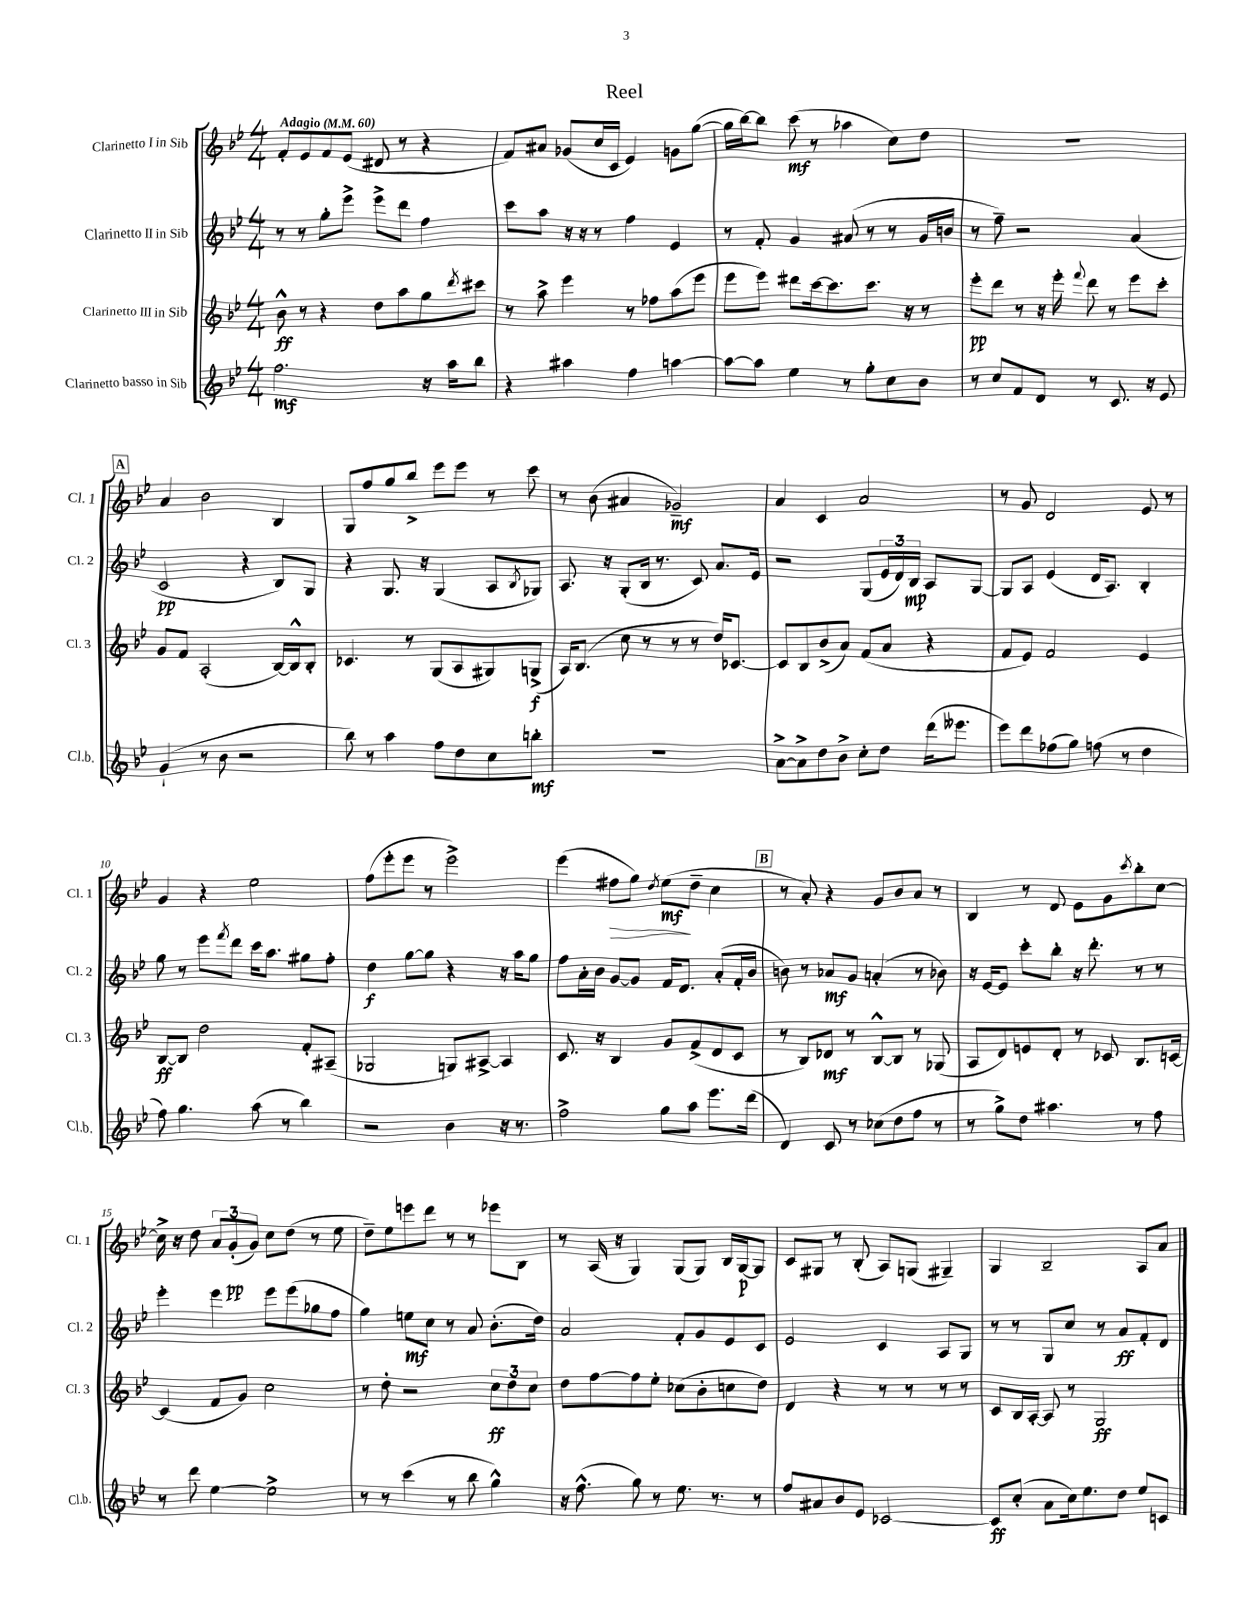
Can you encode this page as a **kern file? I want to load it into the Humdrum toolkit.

**kern	**kern	**kern	**kern
*staff4	*staff3	*staff2	*staff1
*clefG2	*clefG2	*clefG2	*clefG2
*k[b-e-]	*k[b-e-]	*k[b-e-]	*k[b-e-]
*M4/4	*M4/4	*M4/4	*M4/4
*MM60	*MM60	*MM60	*MM60
2.ff\	8b-^^\	8r	8f'/L
.	8r	8r	8e-/
.	4r	8gg'\L	8f/
.	.	8eee-^\J	(8e-/J
.	8dd\L	8eee-^\L	8d#/
.	8aa\	8ddd\J	8r
16r	8gg\	4ff\	4r
16aa\LK	.	.	.
.	8qddd/	.	.
8bb-\J	8ccc#\J	.	.
=	=	=	=
4r	8r	8ccc\L	8f/L)
.	8aa^\	8aa\J	8a#/J
4aa#\	4eee-\	16r	(8g-/L
.	.	16r	.
.	.	8r	16cc/L
.	.	.	16c/JJ
4ff\	8r	4ff\	4e-/)
.	8ff-\L	.	.
[4aa\	(8aa\	4e-/	8g\L
.	8eee-\J	.	([8gg\J
=	=	=	=
8aa\_L	8eee-\L	8r	16gg\]LL
.	.	.	[16bb-\J)
8aa\]J	8eee-\J)	8f'/	8bb-\]J
4ee-\	8ddd#\L	4g/	(8ccc\
.	[16ccc\k	.	8r
.	8.ccc\]	.	.
8r	.	(8a#/	4aa-\
8gg'\L	8.ccc\J	8r	.
8cc\	.	8r	8cc\L)
.	16r	.	.
8b-\J	8r	16g/LL	8dd\J
.	.	16b/JJ	.
=	=	=	=
8r	8eee-'\L	8r	1r
8cc/L	8ddd\J	8ff~\)	.
8f/	8r	2r	.
8d/J	16r	.	.
.	16eee-'\	.	.
.	8qqfff/	.	.
8r	8ddd\	.	.
8.c/	8r	.	.
.	8eee-\L	(4a/	.
16r	.	.	.
8e-/	8ccc'\J	.	.
=	=	=	=
(4g`/	8g/L	2c/	4a/
.	8f/J	.	.
8r	(2A'/	.	2b-\
8b-\	.	.	.
2r	.	4r	.
.	[16B-/LL)	8B-/L)	4B-/
.	16B-^^/]J	.	.
.	8B-'/J	8G/J	.
=	=	=	=
8bb-\)	4.c-/	4r	8G/L
8r	.	.	8ff/
4aa\	.	8.G/	8gg/
.	8r	.	8bb-^/J
.	.	16r	.
8ff\L	(8G/L	(4G/	8eee-\L
8dd\	8A/	.	8eee-\J
8cc\	8G#/)	8A/L	8r
.	.	8qB-/	.
8bb'\J	(8G^/J	8G-/J)	8ccc\
=	=	=	=
1r	16A/LK)	8.A/	8r
.	(8.B-/J	.	.
.	.	.	(8b-\
.	.	16r	.
.	8cc\	(8G'/L	4a#/
.	8r	16B-/Jk	.
.	.	8.r	.
.	8r	.	2g-~/)
.	8r	8c/)	.
.	16dd/LK)	8.a/L	.
.	[8.c-/J	.	.
.	.	16e-/Jk	.
=	=	=	=
[8a^\L	8c-/]L	2r	4a/
8a^\]	8B-/	.	.
8dd\	(8b-^/	.	4c/
8b-^\J	8a/J)	.	.
8cc'\L	(8f/L	(8G/L	2a/
8dd\J	8a/J	24e-/L	.
.	.	24d/)	.
.	.	24B-/JJ	.
(16ddd\LK	4r	8A/L	.
8.eee--\J	.	.	.
.	.	[8G/J	.
=	=	=	=
8eee-\L)	8f/L	8G/]L	8r
8ddd\	8e-/J)	8A/J	8g/
(8ff-\	2f/	(4e-/	2d/
8gg\J)	.	.	.
(8ff\	.	16d/LK	.
.	.	8.A/J)	.
8r	.	.	.
4dd\	4e-/	4B-'/	8e-/
.	.	.	8r
=	=	=	=
8ff\)	[8B-/L	8gg\	4g/
4.gg\	8B-/]J	8r	.
.	2dd\	8eee-\L	4r
.	.	8qfff/	.
.	.	8ddd\J	.
(8aa\	.	16ccc\LK	2ee-\
.	.	8.aa\J	.
8r	.	.	.
4bb-\)	8f'/L	8gg#\L	.
.	(8A#~/J	8ff'\J	.
=	=	=	=
2r	2G-/	4dd\	(8ff\L
.	.	.	8eee-'\
.	.	[8gg\L	8eee-\J
.	.	8gg\]J	8r
4b-\	8G/L)	4r	2eee-^\)
.	[8A#^/J	.	.
16r	4A#/]	16r	.
8.r	.	16aa\LK	.
.	.	8gg\J	.
=	=	=	=
2ff^\	8.c/	8ff\L	(4eee-\
.	.	16a'\L	.
.	16r	16b-\JJ	.
.	4B-/	[8g/L	8ff#\L
.	.	8g/]J	8gg\J)
.	.	.	8qdd/
8gg\L	8g/L	16f/LK	(8ee-\L
.	.	8.d/J	.
8aa\J	(8f^/	.	8dd~\J
8.eee-\L	8d/	(8a'/L	4cc\
.	8c/J	16f'/L	.
(16ddd\Jk	.	16b-/JJ	.
=	=	=	=
4d/)	8r	8b\)	8r
.	8B-/L)	8r	8a'/)
8c/	8d-/J	8a-/L	4r
8r	8r	8g/J	.
(8cc-\L	[8B-^^/L	(4a'/	8g/L
8dd\	8B-/]J	.	8b-/
8ff\J	8r	8r	8a/J
8r	(8G-/	8b-\)	8r
=	=	=	=
8r	8A/L	16r	4B-/
.	.	[16e-/LK	.
8gg^\L)	8d/)	8e-/]J	.
8dd\J	8e/	8ccc'\L	8r
4.aa#\	8d'/J	8bb-'\J	8d/
.	8r	16r	8e-\L
.	.	8.ddd'\	.
.	8c-/	.	8g\
.	.	.	8qccc/
8r	8.B-/L	8r	8bb-'\
8ff\	.	8r	[8cc\J
.	[16c/Jk	.	.
=	=	=	=
8r	(4c/]	4eee-'\	16cc^\]
.	.	.	16r
8ddd\	.	.	8dd\
[4ee-\	8f/L	4eee-\	12a/L
.	.	.	(12g'/
.	8g/J)	.	.
.	.	.	12g/J)
2ee-^\]	2cc\	8eee-\L	8cc\L
.	.	(8eee-\	(8dd\J
.	.	8gg-\	8r
.	.	8ff\J	8ee-\
=	=	=	=
8r	8r	4gg\)	8dd~\L)
8r	8dd'\	.	8ee-\
(4ccc\	2r	8ee\L	8eee\
.	.	8cc\J	8ddd\J
8r	.	8r	8r
8bb-\	.	8a/	8r
4gg^^\)	12cc\L	(8.b-'\L	8eee-\L
.	12dd\	.	.
.	.	.	8B-\J
.	12cc\J	.	.
.	.	16dd\Jk)	.
=	=	=	=
16r	8dd\L	2a/	8r
(8.ff^^\	.	.	.
.	[8ff\	.	(16A/
.	.	.	16r
8gg\)	8ff\]	.	4G/)
8r	8ee-'\J	.	.
8.ee-\	(8cc-\L	8f'/L	(8G/L
.	8b-'\	8g/	8G/J)
8.r	.	.	.
.	8cc\	8e-/	16B-/LL
.	.	.	[16G/J
8r	8dd\J)	8c/J	8G/]J
=	=	=	=
8ff/L	4d/	2e-/	8c/L
8a#/	.	.	8G#/J
8b-/	4r	.	8r
8e-/J	.	.	(8B-'/
[2c-/	8r	4c/	8A/L)
.	8r	.	(8G/J
.	8r	8A/L	4G#~/)
.	8r	8G/J	.
=	=	=	=
8c-/]L	8c/L	8r	4G/
(8cc'/J	16B-/L	8r	.
.	[16A'/JJ	.	.
8a\L	8A/]	8G/L	2B-~/
16cc\k)	8r	8cc/J	.
8.ee-\	.	.	.
.	2G/	8r	.
8dd\J	.	8a/L	.
8ee-/L	.	8f'/	8A/L
8c/J	.	8d/J	8a/J
==	==	==	==
*-	*-	*-	*-
